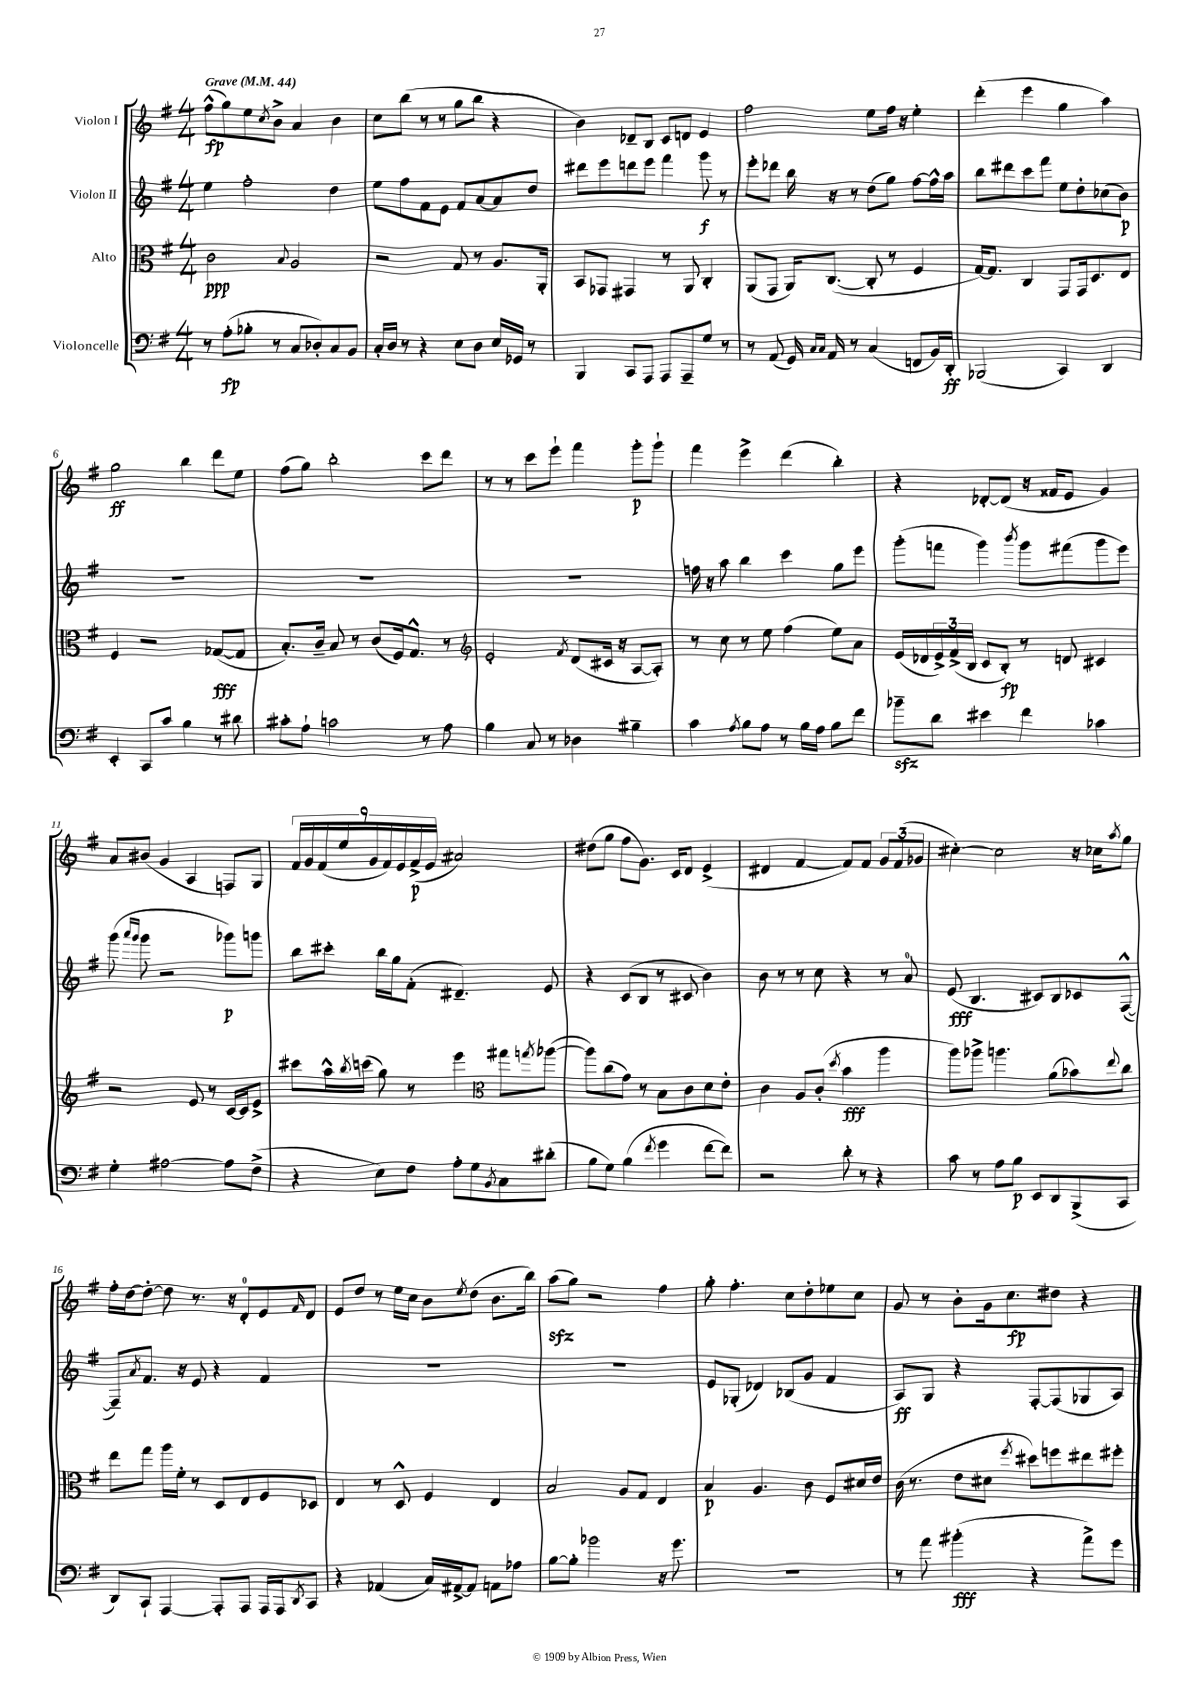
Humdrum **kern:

**kern	**kern	**kern	**kern
*staff4	*staff3	*staff2	*staff1
*clefF4	*clefC3	*clefG2	*clefG2
*k[f#]	*k[f#]	*k[f#]	*k[f#]
*M4/4	*M4/4	*M4/4	*M4/4
*MM44	*MM44	*MM44	*MM44
8r	2c	4ee	(8ff#^^
(8A'	.	.	8gg)
8B-'	.	2ff#'	8ee
.	.	.	8qcc
8r	.	.	8b^
.	8qqB	.	.
8C	2A	.	4a
8D-')	.	.	.
8C	.	4dd	4b
8BB	.	.	.
=	=	=	=
16C'	2r	8ee	8cc
16D	.	.	.
8r	.	8ff#	(8bb
4r	.	8f#	8r
.	.	8e	8r
8E	8G	8f#	8gg
8D	8r	[8a	8bb
16E	8.A	8a]	4r
16GG-	.	.	.
8r	.	8dd	.
.	16AA'	.	.
=	=	=	=
4BBB	8BB	8ddd#	4b)
.	8GG-	8eee	.
8CC	4GG#	8ddd	8d-~
8AAA	.	8eee	8B
8AAA	8r	4fff#	8c
8AAA~	8AA	.	8d
8G	4C'	8ggg	4e
8r	.	8r	.
=	=	=	=
8r	(8AA	8eee'	2ff#
(8AA	8GG	8ddd-	.
16GG)	16AA)	16bb	.
16qqC	.	.	.
16qqC	.	.	.
16AA	([8.C	16r	.
8r	.	8r	.
(4C	8C']	(8dd	8ee
.	8r	8gg)	16ff#
.	.	.	16r
8FF	4F#	[8ff#	4ee'
16BB)	.	16ff#^^]	.
16DD'	.	16aa	.
=	=	=	=
(2BBB-	[16G)	8bb	(4ddd'
.	8.G]	.	.
.	.	8ddd#	.
.	4C	8ccc	4eee
.	.	8fff#	.
4CC)	8GG	8ee	4gg
.	16GG	8dd'	.
.	8.D	.	.
4DD	.	(8cc-	4aa)
.	8E	8b)	.
=	=	=	=
4EE'	4F#	1r	2gg
8CC	2r	.	.
8c	.	.	.
4B	.	.	4bb
8r	([8G-	.	8ddd
8d#	8G-]	.	8ee
=	=	=	=
8c#'	8.B')	1r	(8ff#
8A`	.	.	8gg)
.	16c~	.	.
2c	8B	.	2bb'
.	8r	.	.
.	(8c	.	.
.	16F#)	.	.
.	8.G^^	.	.
8r	.	.	8ccc
8A	8r	.	8ddd
=	=	=	=
*	*clefG2	*	*
4B	2e'	1r	8r
.	.	.	8r
8C	.	.	8ccc
8r	.	.	8eee`
.	8qf#	.	.
4D-	(8d	.	4fff#
.	16c#	.	.
.	16r	.	.
4B#~	[8A	.	8ggg'
.	8A'])	.	8ggg`
=	=	=	=
4c	8r	16ff	4fff#
.	.	16r	.
.	8cc	8aa	.
8qA	.	.	.
8B	8r	4bb	4eee^
8A	8ee	.	.
8r	(4ff#	4ccc	(4ddd
16B	.	.	.
16A	.	.	.
8B	8ee)	8gg	4bb')
8f#	8a	8eee	.
=	=	=	=
8b-~	(16e	(8ggg'	4r
.	16d-	.	.
8d	24e^)	8fff	.
.	(24f#^	.	.
.	24B	.	.
4e#	8c	4ggg)	[8d-'
.	8B')	.	(8d-]
.	.	8qbbb	.
4f#	8r	8ggg	16r
.	.	.	16f##
.	8d	(8fff#	8e
4c-	4c#	8ggg	4g)
.	.	8eee)	.
=	=	=	=
4G'	2r	(8ggg	8a
.	.	16qqaaa	.
.	.	16qqggg	.
.	.	8ggg	(8b#
[2A#	.	2r	4g
.	8e	.	4A
.	8r	.	.
8A#]	[16c	8ggg-)	8F)
.	16c]	.	.
(8F#^	8e^	8ggg	8G
=	=	=	=
4r	8ccc#	8bb	18f#
.	.	.	18g
.	.	.	(18f#
.	16aa^^	8ccc#'	.
.	.	.	18ee
.	8qbb	.	.
.	(16ccc	.	.
.	.	.	18g
8E)	8gg)	16bb	.
.	.	.	18f#)
.	.	16gg	.
.	.	.	18e
8F#	8r	(8f#'	.
.	.	.	(18f#^
.	.	.	18e
8A'	4eee	4.d#~)	2a#)
8G	.	.	.
*	*clefC3	*	*
8qBB	.	.	.
8C	8gg#	.	.
.	8qgg	.	.
(8d#'	([8aa-	8e	.
=	=	=	=
8B	8aa-])	4r	(8dd#
8G)	(8cc	.	8gg
(4B	8g)	(8c	8ff#
.	8r	8B	8.g)
8qf#	.	.	.
4g	8B	8r	.
.	.	.	16c
.	8c	8c#	8d
[8f#	8d	4b)	(4e^
8f#])	8e'	.	.
=	=	=	=
2r	4c	8b	4d#
.	.	8r	.
.	8A	8r	[4f#
.	(8c'	8cc	.
.	8qdd	.	.
8d'	4b	4r	8f#])
8r	.	.	8f#
4r	4aa	8r	12g
.	.	.	(12f#
.	.	8a	.
.	.	.	12g-
=	=	=	=
8c	8aa)	(8e	[4cc#')
8r	8aa-^	4.B	.
8A	4.aa	.	2cc#]
8B	.	.	.
8EE	.	8c#)	.
8DD	(8a	8B	.
(8BBB^	8b-)	8c-	16r
.	.	.	16cc-
.	8qqee	.	8qaa
8CC	8cc	([8F#^^	8gg
=	=	=	=
8DD)	8ee	8F#~])	16ff#'
.	.	.	[16dd
.	.	8qa	.
8CC`	8gg	8.f#	8dd'_
[4AAA	16aa	.	8dd]
.	16f#'	16r	.
.	8r	8e	8.r
8AAA']	8D	4r	.
.	.	.	16r
8AAA	8E	.	8d'
16AAA	8F#	4f#	8e
16AAA	.	.	.
8qDD	.	.	16qqf#
8CC	8D-	.	8d
=	=	=	=
4r	4E	1r	8e
.	.	.	8dd
(4AA-	8r	.	8r
.	8D^^	.	16ee
.	.	.	16cc
16C)	4F#	.	8b
[16AA#^	.	.	.
.	.	.	8qee
8AA#]	.	.	(8dd
8AA	4E	.	8.b
8A-	.	.	.
.	.	.	16bb)
=	=	=	=
[8B	2B	1r	(8aa
8B']	.	.	8gg)
2b-	.	.	2r
.	8A	.	.
.	8G	.	.
16r	4E	.	4ff#
8.g	.	.	.
=	=	=	=
1r	4B	8e	8gg'
.	.	(8G-'	4.ff#'
.	4.A	4d-)	.
.	.	(8B-	8cc
.	8c	8g	8dd'
.	8F#	4f#	8ee-
.	16d#	.	8cc
.	16e	.	.
=	=	=	=
8r	(16c	8A)	8g
.	8.r	.	.
8a	.	8G	8r
(4b#'	8e	4r	8b'
.	8d#	.	16g
.	.	.	8.cc
.	8qff#	.	.
4r	8dd#)	[8F#'	.
.	8ff	(8F#]	8dd#
8a^)	8ee#	8G-	4r
8g	8ff#'	8A)	.
==	==	==	==
*-	*-	*-	*-
